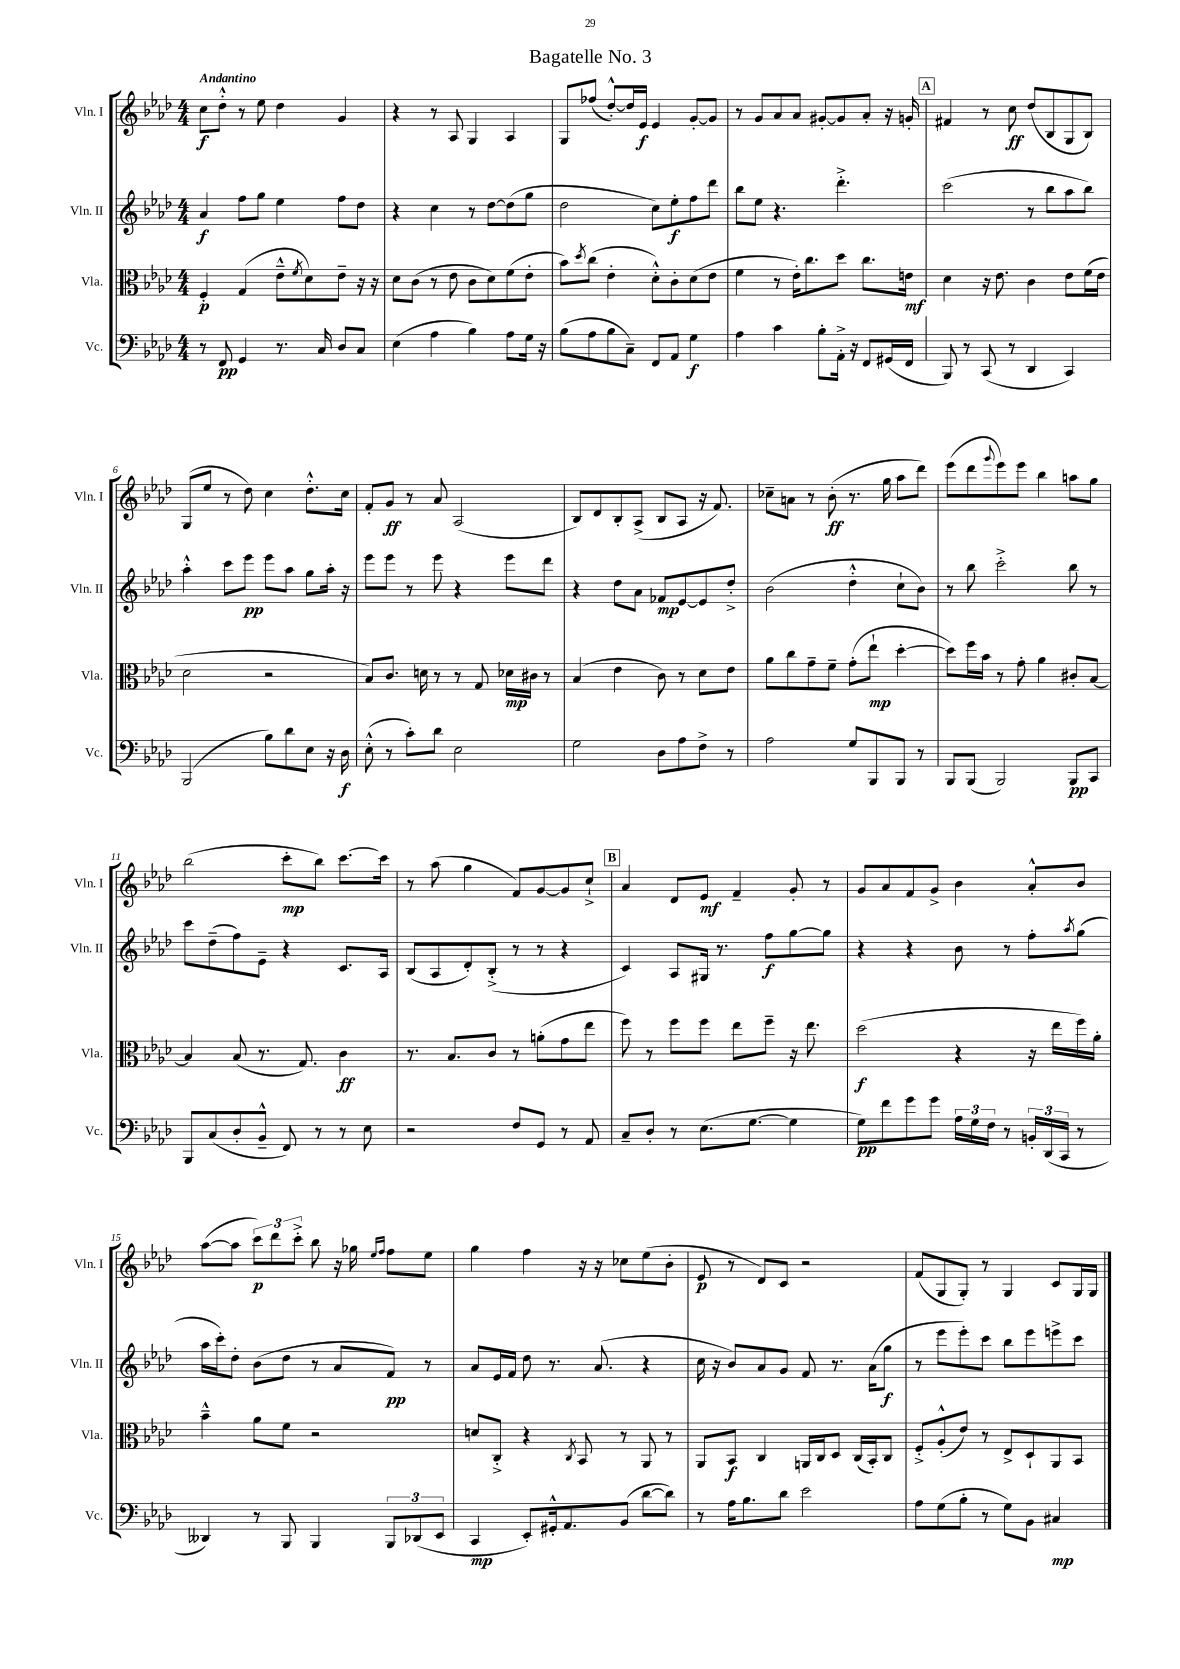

**kern	**kern	**kern	**kern
*staff4	*staff3	*staff2	*staff1
*clefF4	*clefC3	*clefG2	*clefG2
*k[b-e-a-d-]	*k[b-e-a-d-]	*k[b-e-a-d-]	*k[b-e-a-d-]
*M4/4	*M4/4	*M4/4	*M4/4
8r	4F'/	4a-/	8cc\L
8FF/	.	.	8dd-'^^\J
4GG/	(4G/	8ff\L	8r
.	.	8gg\J	8ee-\
8.r	8e-~^^\L	4ee-\	4dd-\
.	8qf/	.	.
.	8d-\)	.	.
16C/	.	.	.
8D-/L	8e-~\J	8ff\L	4g/
8C/J	16r	8dd-\J	.
.	16r	.	.
=	=	=	=
(4E-\	8d-\L	4r	4r
.	(8c\J	.	.
4A-\	8r	4cc\	8r
.	8e-\	.	8A-/
4B-\)	8c\L	8r	4G/
.	8d-\)	[8dd-\L	.
8A-\L	(8f\	(8dd-\]	4A-/
16G\Jk	8e-'\J	8gg\J	.
16r	.	.	.
=	=	=	=
(8B-\L	8b-\L)	2dd-\	8G/L
.	8qdd-/	.	.
8A-\	(8cc\J	.	(8ff-/J
8B-\	4e-'\	.	[8dd-'^^/L)
8C~\J)	.	.	16dd-/]L
.	.	.	16e-/JJ
8FF/L	8d-'^^\L)	8cc\L)	4e-/
8AA-/J	8c'\	8ee-'\	.
4G\	(8d-\	8ff\	[8g'/L
.	8e-\J	8ddd-\J	8g/]J
=	=	=	=
4A-\	4f\	8bb-\L	8r
.	.	8ee-\J	8g/L
4c\	8r	4.r	8a-/
.	16e-'\LK)	.	8a-/J
.	8.cc\	.	.
8B-'\L	.	.	[8g#'/L
16AA-'^\Jk	8dd-\J	4.ddd-'^\	8g#/]
16r	.	.	.
8FF/L	8.cc\L	.	8a-'/J
(16GG#/L	.	.	16r
16FF/JJ	16e\Jk	.	16g'/
=	=	=	=
8BBB-/)	4d-\	(2ccc\	4f#/
8r	.	.	.
(8CC/	16r	.	8r
.	8.e-\	.	.
8r	.	.	8cc\
4DD-/	4c\	8r	(8dd-/L
.	.	8bb-\L	8B-/
4CC/)	8e-\L	8aa-\	8G/
.	(16f\L	8bb-\J)	8B-/J)
.	16e-\JJ	.	.
=	=	=	=
(2BBB-/	2d-\	4aa-'^^\	(8G/L
.	.	.	8ee-/J
.	.	8ccc\L	8r
.	.	8eee-\J	8dd-\)
8B-\L)	2r	8eee-\L	4cc\
8d-\	.	8aa-\J	.
8E-\J	.	8gg\L	8.dd-'^^\L
16r	.	16aa-'\Jk	.
16D-\	.	16r	16cc\Jk
=	=	=	=
(8E-'^^\	8B-/L)	8eee-\L	8f'/L
8r	8.c/J	8eee-\J	8g/J
8c'\L)	.	8r	8r
.	16d\	.	.
8d-\J	8r	8eee-\	8a-/
2E-\	8r	4r	(2A-/
.	8G/	.	.
.	16d-\LL	8eee-\L	.
.	16c#\JJ	.	.
.	8r	8ddd-\J	.
=	=	=	=
2G\	(4B-/	4r	8B-/L)
.	.	.	8d-/
.	4e-\	8dd-\L	8B-'/
.	.	8a-\J	(8A-^/J
8D-\L	8c\)	8f-/L	8B-/L
8A-\	8r	[8e-/	8A-/J
8F^\J	8d-\L	8e-/]	16r
.	.	.	8.f/)
8r	8e-\J	8dd-'^/J	.
=	=	=	=
2A-\	8a-\L	(2b-\	8cc-~\L
.	8cc\	.	8a\J
.	8g~\	.	8r
.	8f~\J	.	(8b-'\
8G/L	(8g'\L	4dd-'^^\	8.r
8BBB-/	8ee-`\J	.	.
.	.	.	16gg\
8BBB-/J	[4dd-'\	8cc`\L	8aa-\L
8r	.	8b-\J)	8ddd-\J)
=	=	=	=
8BBB-/L	8dd-\]L)	8r	(8eee-\L
(8BBB-/J	16ff\L	8bb-\	8ddd-\
.	16b-\JJ	.	.
.	.	.	8qqggg/
2BBB-/)	8r	2ccc'^\	8eee-\)
.	8g'\	.	8eee-\J
.	4a-\	.	4bb-\
8BBB-/L	8c#'/L	8bb-\	8aa\L
8CC/J	[8B-/J	8r	8gg\J
=	=	=	=
8BBB-/L	4B-/]	8ccc\L	(2bb-\
(8C/	.	(8dd-~\	.
8D-'/	(8B-/	8ff\)	.
8BB-~^^/J	8.r	8e-~\J	.
8FF/)	.	4r	8ccc'\L
.	8.G/)	.	.
8r	.	.	8bb-\J)
8r	4c\	8.c/L	[8.ccc\L
8E-\	.	.	.
.	.	16A-/Jk	16ccc\]Jk
=	=	=	=
2r	8.r	(8B-/L	8r
.	.	8A-/	(8aa-\
.	8.B-/L	.	.
.	.	8d-'/)	4gg\
.	8c/J	(8B-'^/J	.
8F/L	8r	8r	8f/L)
8GG/J	(8a'\L	8r	[8g/
8r	8g\	4r	8g/]
8AA-/	8ee-\J	.	8cc`^/J
=	=	=	=
8C~/L	8ff\)	4c/)	4a-/
8D-'/J	8r	.	.
8r	8ff\L	8A-/L	8d-/L
(8.E-\L	8ff\J	16G#/Jk	8e-/J
.	.	8.r	.
.	8ee-\L	.	4f~/
[8.G\J	.	.	.
.	8ff~\J	8ff\L	.
4G\]	16r	[8gg\	8g'/
.	8.ee-\	.	.
.	.	8gg\]J	8r
=	=	=	=
8G\L)	(2dd-\	4r	8g/L
8f\	.	.	8a-/
8g\	.	4r	8f/
8g\J	.	.	8g^/J
24A-\LL	4r	8b-\	4b-\
24G\	.	.	.
24F\JJ	.	.	.
8r	.	8r	.
24BB'/LL	16r	8ff'\L	8a-'^^/L
(24DD-/	.	.	.
.	16ee-\LL	.	.
24CC/JJ	.	.	.
.	.	8qaa-/	.
8r	16ff\)	(8gg\J	8b-/J
.	16a-'\JJ	.	.
=	=	=	=
4DD--/)	4b-~^^\	16aa-\LL	([8aa-\L
.	.	16ccc'\J)	.
.	.	8dd-'\J	8aa-\]J
8r	8a-\L	(8b-\L	12ccc\L)
.	.	.	12ddd-\
8BBB-/	8f\J	8dd-\J	.
.	.	.	12ccc'^\J
4BBB-/	2r	8r	8bb-\
.	.	8a-/L	16r
.	.	.	16gg-\
.	.	.	16qqee-/LL
.	.	.	16qqff/JJ
12BBB-/L	.	8f/J)	8ff\L
(12DD-/	.	.	.
.	.	8r	8ee-\J
12EE-/J	.	.	.
=	=	=	=
4CC/	8d/L	8a-/L	4gg\
.	8C'^/J	16e-/L	.
.	.	16f/JJ	.
8EE-'/L)	4r	8dd-\	4ff\
16GG#'^^/k	.	8.r	.
8.AA-/	.	.	.
.	8qC/	.	.
.	8BB-/	.	16r
.	.	(8.a-/	16r
(8BB-/J	8r	.	8cc-\L
[8d-\L	8AA-/	4r	(8ee-\
8d-\]J)	8r	.	8b-'\J
=	=	=	=
8r	8AA-/L	16cc\	8e-/
.	.	16r	.
16A-\LK	8BB-/J	8b-/L)	8r
8.B-\	.	.	.
.	4C/	8a-/	8d-/L)
8d-\J	.	8g/J	8c/J
2e-\	16AA/LL	8f/	2r
.	16C/J	.	.
.	8D-/J	8.r	.
.	(16C/LL	.	.
.	16BB-'/J)	(16a-\LK	.
.	8C/J	8gg\J	.
=	=	=	=
8A-\L	8F'^/L	8r	(8f/L
(8G\	(8A-'^^/	8eee-\L	8G/
8B-'\J	8e-/J)	8eee-'\)	8G'/J)
8r	8r	8ccc\J	8r
8G\L)	8E-^/L	8bb-\L	4G/
8BB-\J	8D-`/	8eee-\	.
4C#/	8AA-/	8eee^\	8c/L
.	8BB-/J	8ccc\J	16G/L
.	.	.	16G/JJ
==	==	==	==
*-	*-	*-	*-
